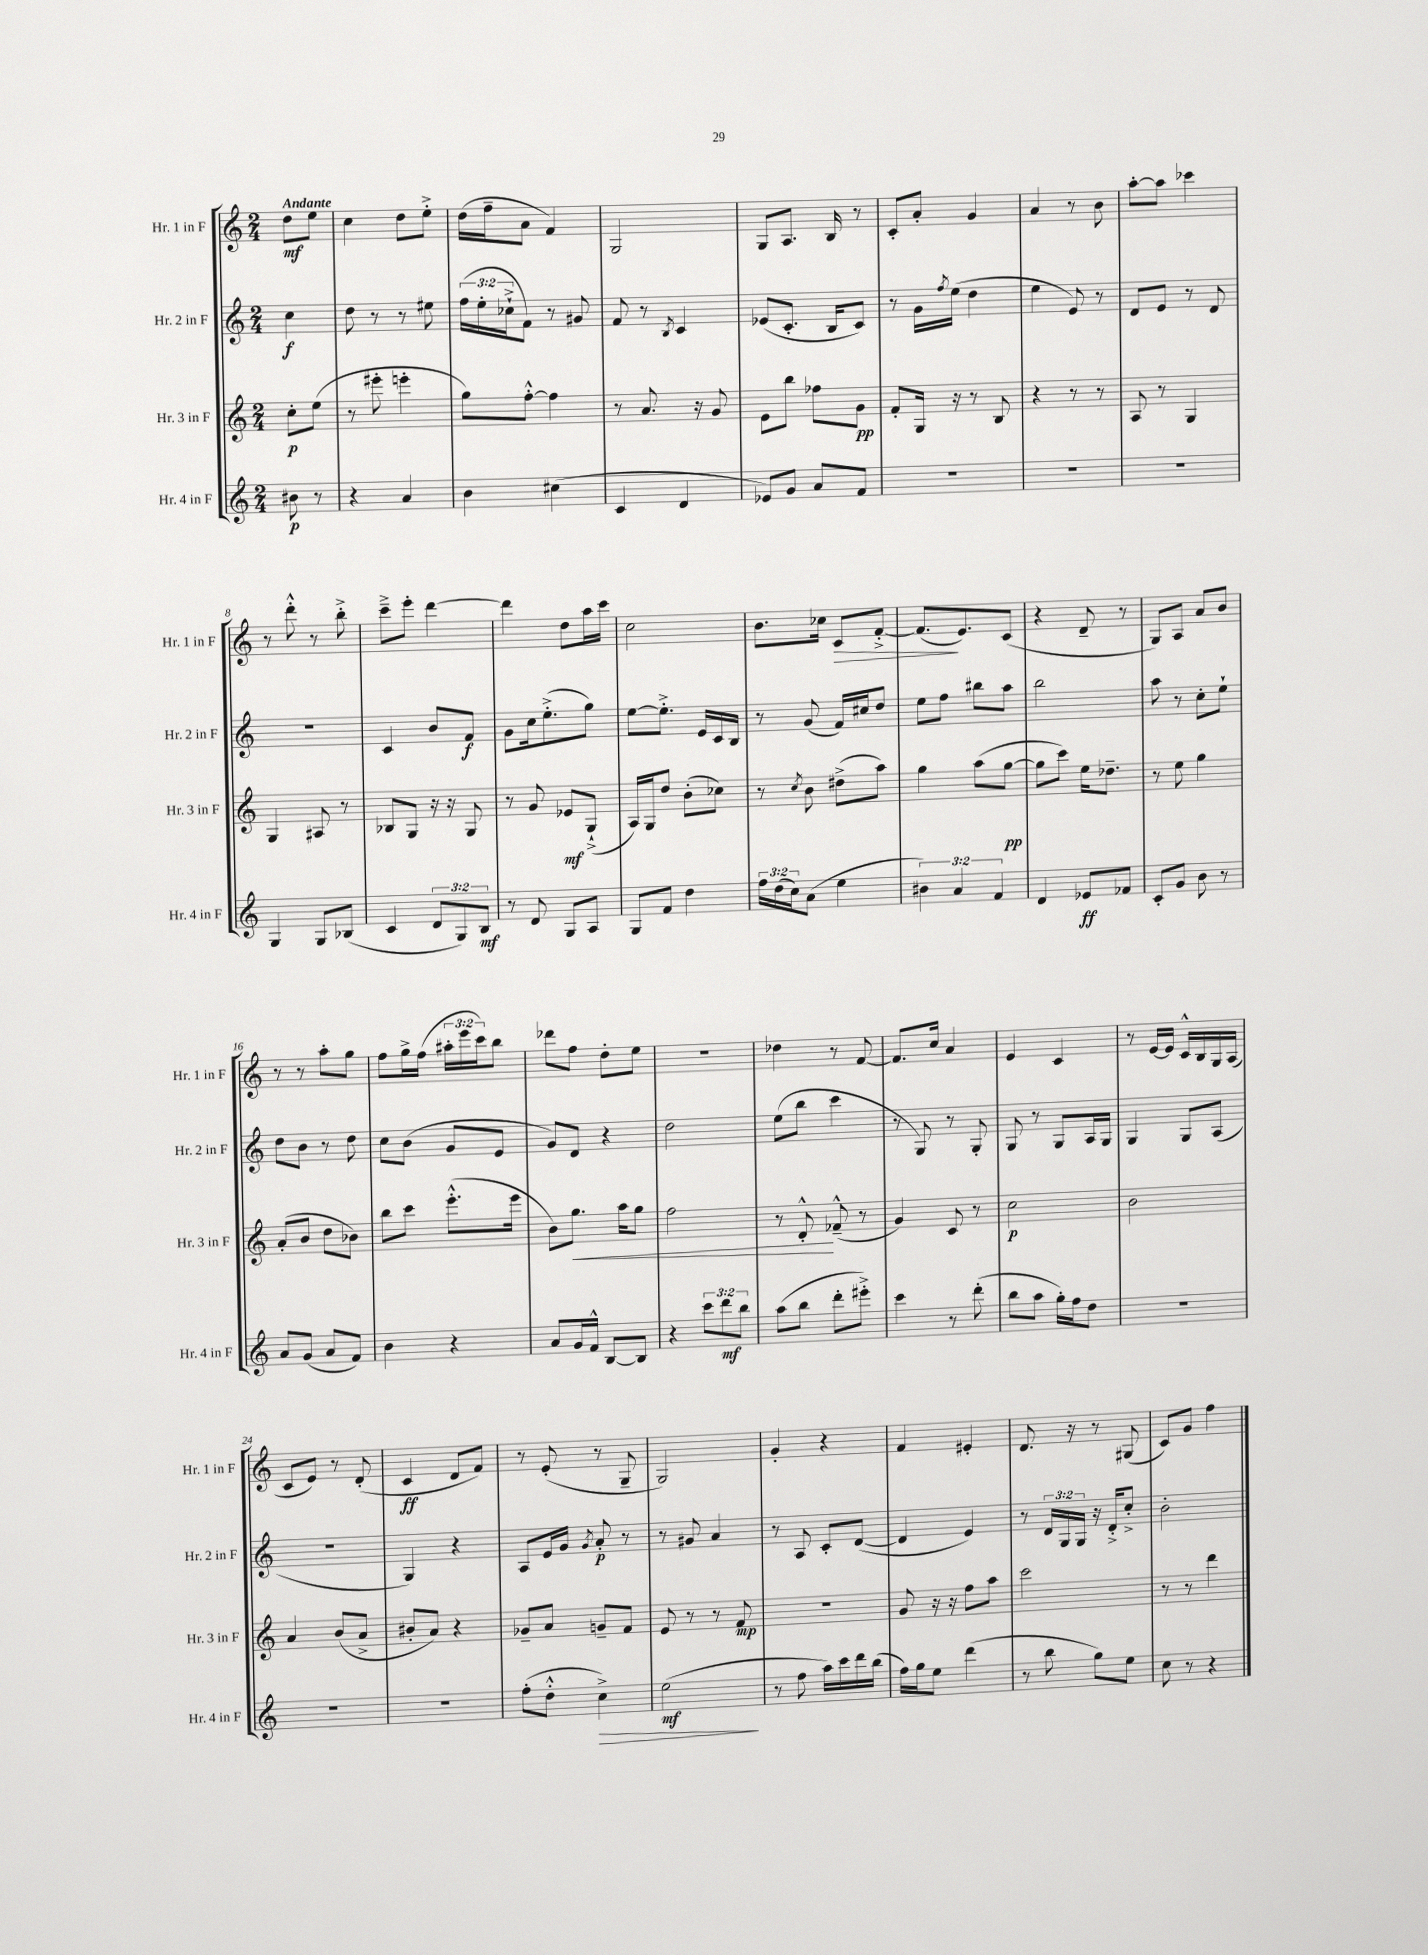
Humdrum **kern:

**kern	**kern	**kern	**kern
*staff4	*staff3	*staff2	*staff1
*clefG2	*clefG2	*clefG2	*clefG2
*k[]	*k[]	*k[]	*k[]
*M2/4	*M2/4	*M2/4	*M2/4
8b#	8cc'	4cc	8dd
8r	(8ee	.	8ee
=	=	=	=
4r	8r	8dd	4cc
.	8eee#'	8r	.
4a	4eee'	8r	8dd
.	.	8ee#	8ee'^
=	=	=	=
4b	8gg)	(24ff	(16dd
.	.	24ee'	.
.	.	.	16ff~
.	.	24cc-`^	.
.	[8ff'^^	8f)	8a
(4cc#	4ff]	8r	4f)
.	.	8g#	.
=	=	=	=
4c	8r	8f	2G
.	8.a	8r	.
.	.	8qB	.
4d	.	4c	.
.	16r	.	.
.	8g	.	.
=	=	=	=
8e-)	8e	(8e-	8G
8g	8bb	8.c'	8.A
8a	8ff-	.	.
.	.	16B	16B
8f	8g	8c)	8r
=	=	=	=
2r	8f'	8r	8c'
.	16G	16g	8a'
.	.	8qff	.
.	16r	(16ee	.
.	8r	4dd	4g
.	8B	.	.
=	=	=	=
2r	4r	4ee	4a
.	8r	8e)	8r
.	8r	8r	8b
=	=	=	=
2r	8A	8d	[8aa'
.	8r	8e	8aa]
.	4G	8r	4ccc-
.	.	8d	.
=	=	=	=
4G	4G	2r	8r
.	.	.	8ddd'^^
8G	8A#	.	8r
(8B-	8r	.	8bb'^
=	=	=	=
4c	8B-	4c	8ccc~^
.	8G	.	8eee'
12d	16r	8b	[4ddd
.	16r	.	.
12G)	.	.	.
.	8G	8f	.
12B	.	.	.
=	=	=	=
8r	8r	8g	4ddd]
8d	8g	16cc	.
.	.	(8.ee'^	.
8G	8e-	.	8dd
8A	(8G`^	8gg)	16aa
.	.	.	16ccc
=	=	=	=
8G	16A)	[8ee	2cc
.	16G	.	.
8f	8dd	8.ee'^]	.
4dd	(8b'	.	.
.	.	16e	.
.	8cc-)	16c	.
.	.	16B	.
=	=	=	=
24ff	8r	8r	8.b
(24dd	.	.	.
24cc)	.	.	.
.	8qcc	.	.
(8a	8b	(8g	.
.	.	.	16cc-
4ee	(8dd#^	16f)	8c
.	.	16cc#	.
.	8aa)	8dd	[8f'^
=	=	=	=
6b#)	4gg	8ee	(8.f]
.	.	8ff	.
6a	.	.	.
.	.	.	8.e)
.	(8aa	8bb#	.
6f	.	.	.
.	[8gg	8aa	(8c
=	=	=	=
4d	8gg]	2bb	4r
.	8ccc)	.	.
8e-	16ee	.	8d~
.	8.dd-~	.	.
8f-	.	.	8r
=	=	=	=
8c'	8r	8aa	8G)
8g	8ee	8r	8A
8b	4gg	8cc'	8a
8r	.	8ee`	8b
=	=	=	=
8a	(8a'	8dd	8r
(8g	8b	8b	8r
8a	8dd	8r	8aa'
8f)	8b-)	8dd	8gg
=	=	=	=
4b	8bb	8cc	8ff
.	8ccc	(8b	16gg^
.	.	.	(16ff
4r	(8.eee'^^	8g	24aa#'
.	.	.	24eee
.	.	.	24ccc)
.	.	8e	8bb
.	16eee	.	.
=	=	=	=
8a	8b)	8g)	8ddd-
16g	8.gg	8d	8ff
16f^^	.	.	.
[8B	.	4r	8dd'
.	16aa	.	.
8B]	8gg	.	8ee
=	=	=	=
4r	2ff	2dd	2r
12ccc	.	.	.
12ddd	.	.	.
12bb	.	.	.
=	=	=	=
(8aa	8r	(8ee	4dd-
8bb	8d'^^	8bb	.
8ddd'	(8f-~^^	4ccc	8r
8eee#'^)	8r	.	[8f
=	=	=	=
4ccc	4g)	8r	8.f]
.	.	8G)	.
.	.	.	16cc
8r	8c	8r	4a
(8ddd'	8r	8G'	.
=	=	=	=
8bb	2cc	8G	4e
8aa	.	8r	.
16gg')	.	8G	4c
16ff	.	.	.
8dd	.	16A	.
.	.	16G	.
=	=	=	=
2r	2b	4G	8r
.	.	.	[16e
.	.	.	16e]
.	.	8G	16c^^
.	.	.	16B
.	.	(8A	16G
.	.	.	(16A
=	=	=	=
2r	4a	2r	8c
.	.	.	8e)
.	(8b	.	8r
.	8a^	.	(8d'
=	=	=	=
2r	8b#'	4G)	4c
.	8a)	.	.
.	4r	4r	8d
.	.	.	8f)
=	=	=	=
(8ff'	8g-~	8A	8r
8dd'^^	8a	16e	(8e'
.	.	16g	.
.	.	8qg	.
4cc^)	8g~	8a'	8r
.	8f	8r	8G~
=	=	=	=
(2ee	8e	8r	2G)
.	8r	8g#	.
.	8r	4a	.
.	8f	.	.
=	=	=	=
8r	2r	8r	4g'
8ff	.	8A	.
16aa)	.	8c'	4r
16ccc	.	.	.
16ddd	.	([8d	.
(16bb	.	.	.
=	=	=	=
16ff)	8g	4d]	4f
16gg	.	.	.
8ee	16r	.	.
.	16r	.	.
(4ddd	8ff	4e)	4e#'
.	8aa	.	.
=	=	=	=
8r	2ccc	8r	8.d
8bb	.	24d	.
.	.	24G	.
.	.	.	16r
.	.	24G	.
8gg)	.	16r	8r
.	.	16d'^	.
8ee	.	8cc'^	(8G#
=	=	=	=
8cc	8r	2b'	8c)
8r	8r	.	8g
4r	4ddd	.	4ff
==	==	==	==
*-	*-	*-	*-
